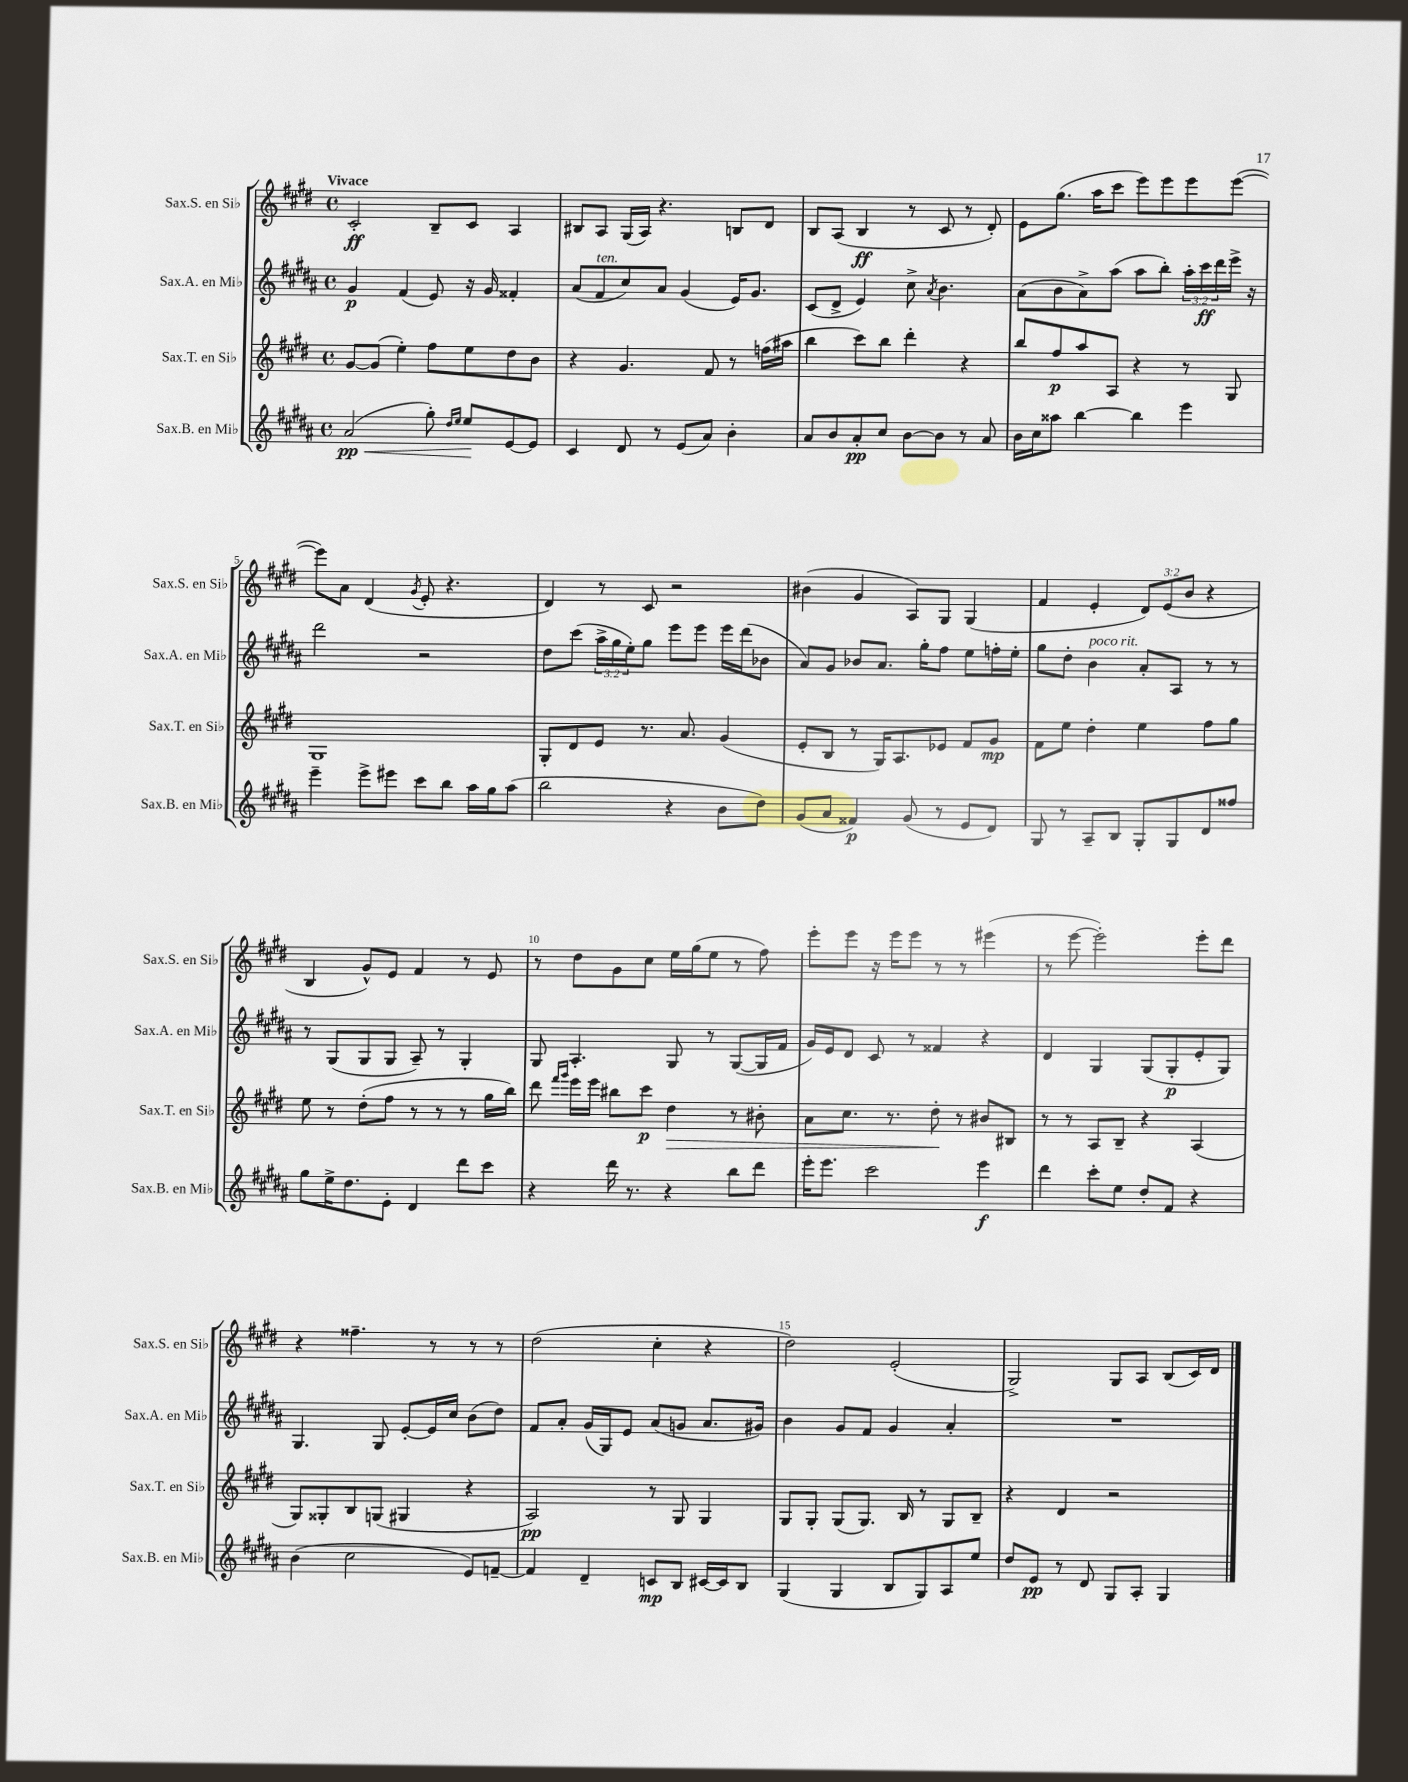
<<
\new StaffGroup <<
\new Staff = "s0" \with { instrumentName = "Sax.S. en Sib" shortInstrumentName = "Sax.S. en Sib" } {
    \clef treble \key e \major \defaultTimeSignature \time 4/4 \override Staff.TupletNumber.text = #tuplet-number::calc-fraction-text \tempo "Vivace"
    cis'2-.\ff b8-- cis'8 a4 |
    bis8 a8 gis16( a16) r4. b8 dis'8 |
    b8 a8( b4\ff r8 cis'8 r8 dis'8-.) |
    e'8 gis''8.( a''16 cis'''8 e'''8) e'''8 e'''8 e'''8~( |
    e'''8) a'8 dis'4( \acciaccatura { gis'8 } e'8-. r4. |
    dis'4) r8 cis'8 r2 |
    bis'4( gis'4 a8) gis8 gis4( |
    fis'4 e'4-. \tuplet 3/2 { dis'8) e'8( b'8 } r4 |
    b4 gis'8-^) e'8 fis'4 r8 e'8 |
    r8 dis''8 gis'8 cis''8 e''16 gis''16( e''8 r8 fis''8) |
    e'''8-. e'''8 r16 e'''16 e'''8 r8 r8 eis'''4( |
    r8 e'''8~ e'''2-.) e'''8-. dis'''8 |
    r4 fisis''4.-- r8 r8 r8 |
    dis''2( cis''4-. r4 |
    dis''2) e'2-.( |
    gis2->) gis8 a8 b8( cis'16) dis'16 \bar "|." |
}
\new Staff = "s1" \with { instrumentName = "Sax.A. en Mib" shortInstrumentName = "Sax.A. en Mib" } {
    \clef treble \key b \major \defaultTimeSignature \time 4/4 \override Staff.TupletNumber.text = #tuplet-number::calc-fraction-text
    gis'4\p fis'4( e'8) r16 gis'16 fisis'4-. |
    ais'8( fis'8^\markup { \italic "ten." } cis''8) ais'8 gis'4( e'16) gis'8. |
    cis'8( dis'8-> e'4) cis''8-> \acciaccatura { ais'8 } b'4. |
    ais'8( b'8 ais'8->) ais''8( ais''8 b''8-.) \tuplet 3/2 { ais''16-. cis'''16\ff dis'''16 } e'''16-> r16 |
    dis'''2 r2 |
    dis''8 cis'''8( \tuplet 3/2 { ais''16-> gis''16 e''16-.) } gis''8 e'''8 e'''8 e'''16 dis'''16( bes'8 |
    ais'8) gis'8 bes'8 ais'8. gis''16-. fis''8 e''8 f''16-. e''16-. |
    gis''8 dis''8-. b'4^\markup { \italic "poco rit." } ais'8-. ais8 r8 r8 |
    r8 gis8( gis8 gis8 ais8--) r8 gis4-. |
    gis8 ais4.-. gis8 r8 gis8~( gis16 fis'16 |
    gis'16) e'16 dis'8 cis'8 r8 fisis'4 r4 |
    dis'4 gis4 gis8( gis8-.\p e'8-. gis8) |
    gis4. gis8 e'8~-. e'16 cis''16 b'8( dis''8) |
    fis'8 ais'8-. gis'16( gis16) e'8 ais'8( g'8 ais'8. gis'16) |
    b'4 gis'8 fis'8 gis'4 ais'4-. |
    R1 \bar "|." |
}
\new Staff = "s2" \with { instrumentName = "Sax.T. en Sib" shortInstrumentName = "Sax.T. en Sib" } {
    \clef treble \key e \major \defaultTimeSignature \time 4/4
    gis'8~ gis'8( e''4-.) fis''8 e''8 dis''8 b'8 |
    r4 gis'4. fis'8 r8 f''16( ais''16 |
    b''4 cis'''8) b''8 dis'''4-. r4 |
    b''8 fis''8\p a''8 a8 r4 r8 gis8 |
    gis1 |
    gis8-. dis'8 e'8 r8. a'8. gis'4( |
    e'8-. b8 r8 gis16) a8. ees'8 fis'8 gis'8\mp |
    fis'8 e''8 dis''4-. e''4 fis''8 gis''8 |
    e''8 r8 dis''8-.( fis''8 r8 r8 r8 gis''16 b''16) |
    dis'''8 \grace { fis'''16 gis'''16 } e'''16 e'''16 bis''8 cis'''8\p dis''4\> r8 bis'8-. |
    a'8 cis''8. r8. dis''8-.\! r8 bis'8 bis8 |
    r8 r8 a8 b8-- r4 a4( |
    gis8) gisis8-. b8 g8( gis4 r4 |
    a2\pp) r8 gis8 gis4 |
    gis8 gis8-. gis8( gis8.) b16 r8 gis8 b8-- |
    r4 dis'4 r2 \bar "|." |
}
\new Staff = "s3" \with { instrumentName = "Sax.B. en Mib" shortInstrumentName = "Sax.B. en Mib" } {
    \clef treble \key b \major \defaultTimeSignature \time 4/4
    ais'2\pp\<( gis''8-.) \grace { dis''16 e''16 } e''8\! e'8~ e'8 |
    cis'4 dis'8 r8 e'8( ais'8) b'4-. |
    ais'8 b'8 ais'8-.\pp cis''8 b'8~ b'8 r8 ais'8 |
    b'16 cis''16 aisis''8 b''4~ b''4 e'''4 |
    e'''4-- e'''8-> eis'''8 cis'''8 b''8 ais''16 gis''16 ais''8( |
    b''2 r4 b'8 dis''8) |
    gis'8( ais'8 fisis'4\p) gis'8( r8 e'8 dis'8) |
    gis8 r8 ais8-- b8 gis8-. gis8 dis'8 fisis''8 |
    gis''8 e''16-> dis''8. e'8-. dis'4 dis'''8 cis'''8 |
    r4 dis'''16 r8. r4 b''8 dis'''8 |
    e'''16-. e'''8. cis'''2 e'''4\f |
    dis'''4 cis'''8-. e''8 dis''8-. fis'8 r4 |
    b'4( cis''2 e'8) f'8~-- |
    f'4 dis'4-- c'8\mp b8 cis'16~ cis'16 b8 |
    gis4( gis4 b8 gis8) ais8 e''8 |
    dis''8 e'8\pp r8 dis'8 gis8 ais8-. gis4 \bar "|." |
}
>>
>>
\layout { \context { \Score \override BarNumber.break-visibility = ##(#f #t #t) barNumberVisibility = #(every-nth-bar-number-visible 5) } }
